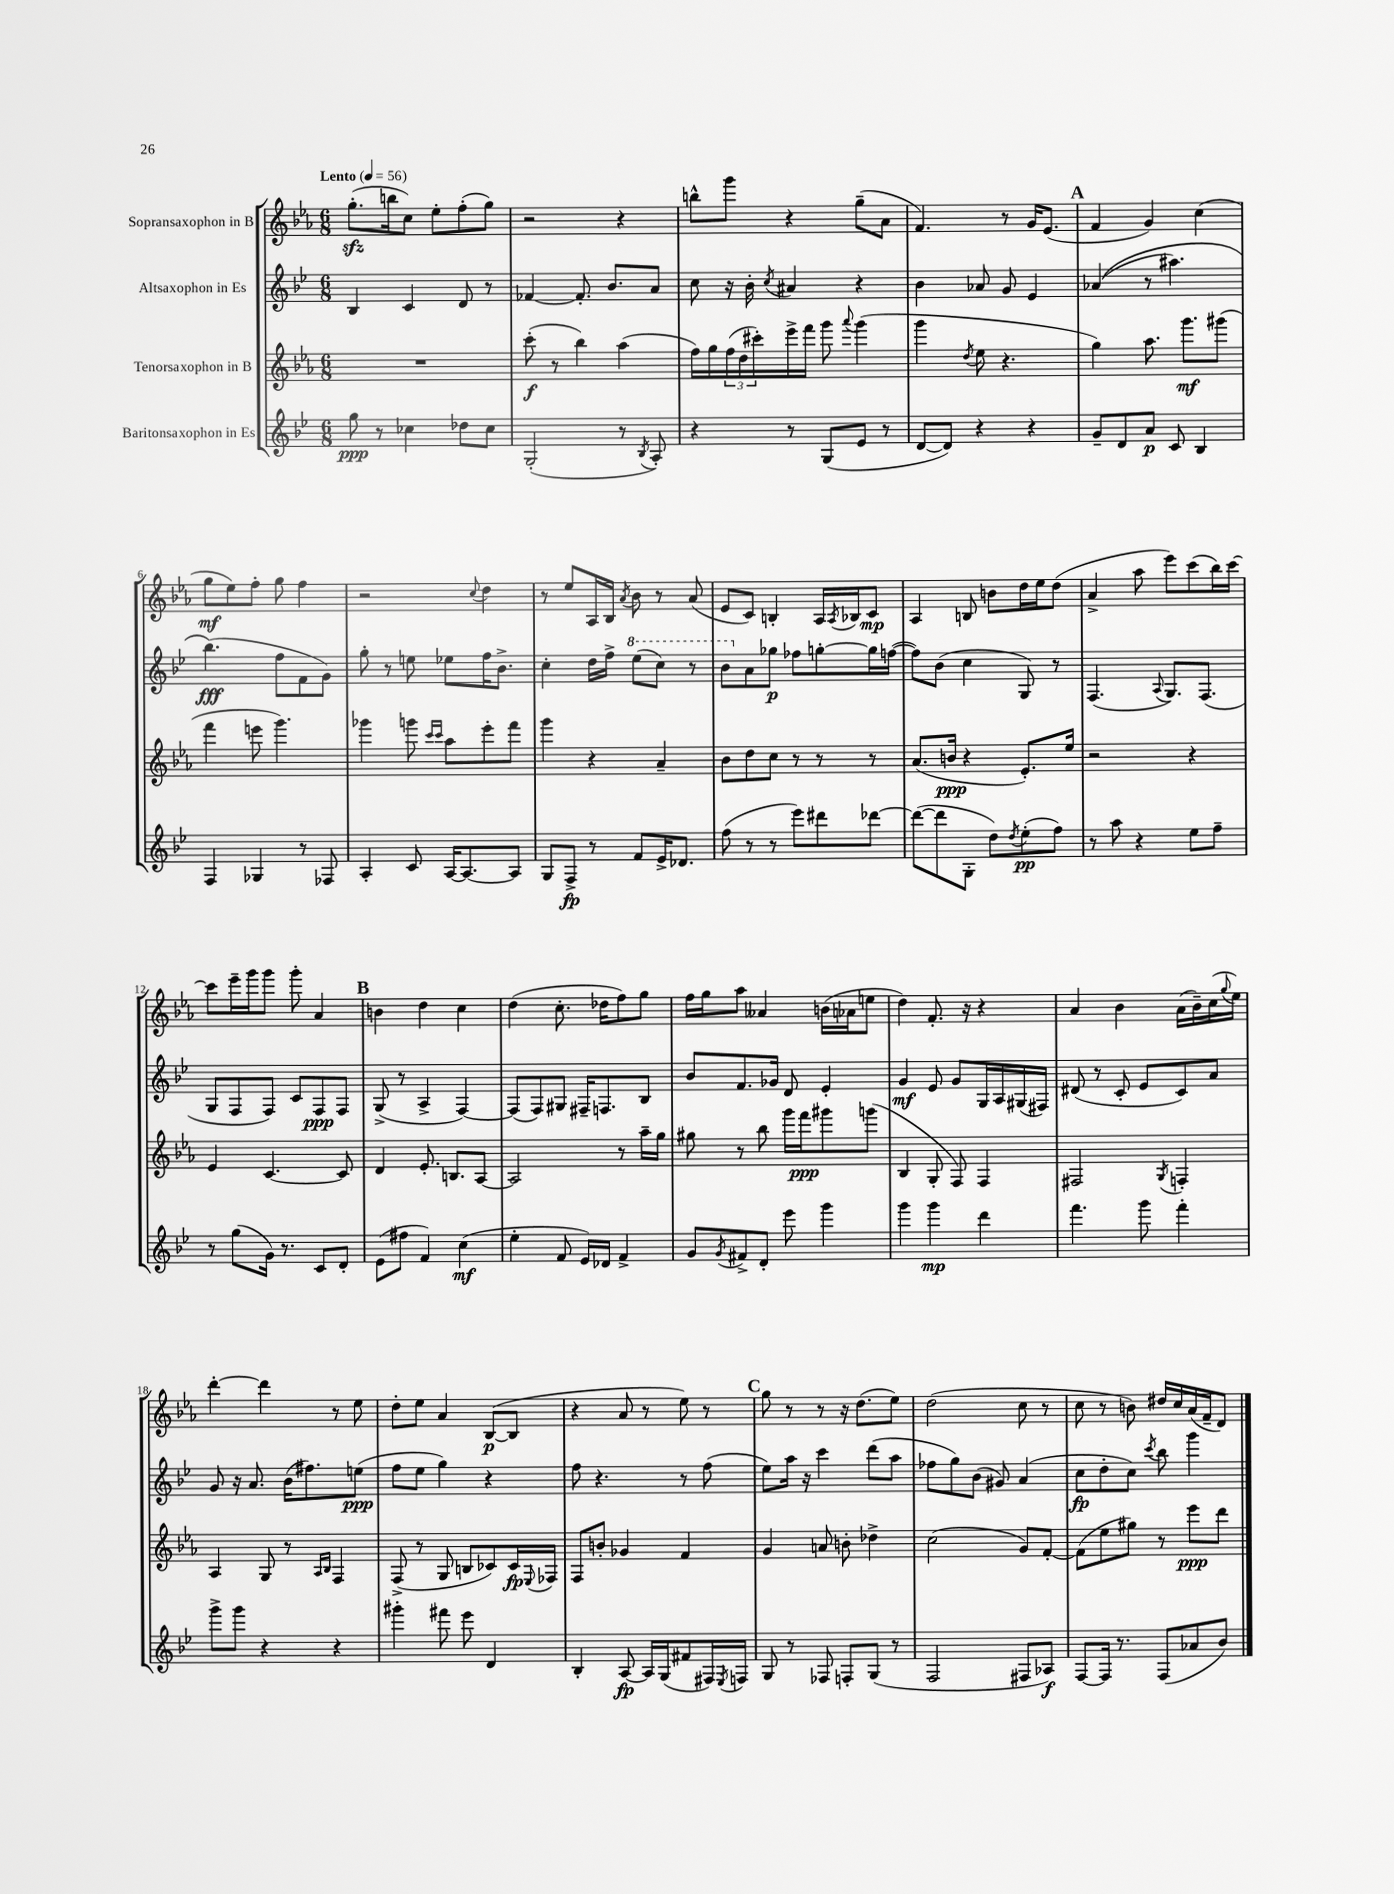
<<
\new StaffGroup <<
\new Staff = "s0" \with { instrumentName = "Sopransaxophon in B" } {
    \clef treble \key ees \major \numericTimeSignature \time 6/8 \tempo "Lento" 4 = 56
    g''8.-.\sfz( b''16 c''8) ees''8-. f''8-.( g''8) |
    r2 r4 |
    b''8-^ g'''8 r4 g''8--( aes'8 |
    f'4.) r8 g'16 ees'8.( |
    \mark \markup { \bold "A" } f'4 g'4) c''4( |
    g''8\mf ees''8) f''8-. g''8 f''4 |
    r2 \appoggiatura { c''8 } d''4 |
    r8 ees''8 aes16 bes16 \acciaccatura { aes'8 } bes'8 r8 aes'8( |
    ees'8 c'8) b4-. aes16 \acciaccatura { aes8 } bes16 c'8\mp |
    aes4 b8 b'8 d''16 ees''16 d''8( |
    aes'4-> aes''8 ees'''8) c'''8( bes''16) c'''16~ |
    c'''8 ees'''16-- g'''16 g'''8 g'''8-. aes'4 |
    \mark \markup { \bold "B" } b'4 d''4 c''4 |
    d''4( c''8.-. des''16 f''8) g''8 |
    f''16 g''16 aes''8 aeses'4 b'16( aes'16 e''8 |
    d''4) f'8.-. r16 r4 |
    aes'4 bes'4 aes'16( bes'16--) c''16( \appoggiatura { g''8 } ees''16) |
    d'''4~-. d'''4 r8 ees''8 |
    d''8-. ees''8 aes'4 bes8~\p( bes8 |
    r4 aes'8 r8 ees''8) r8 |
    \mark \markup { \bold "C" } g''8 r8 r8 r16 d''8.( ees''8) |
    d''2( c''8 r8 |
    c''8 r8 b'8) dis''16 c''16 aes'16( f'16-- d'8) \bar "|." |
}
\new Staff = "s1" \with { instrumentName = "Altsaxophon in Es" } {
    \clef treble \key bes \major \numericTimeSignature \time 6/8
    bes4 c'4 d'8 r8 |
    fes'4~ fes'8.-. bes'8. a'8 |
    c''8 r16 bes'16-. \acciaccatura { c''8 } ais'4 r4 |
    bes'4 aes'8 g'8 ees'4 |
    \mark \markup { \bold "A" } aes'4(\( r8 ais''4.) |
    bes''4.\fff(\) f''8 f'8 g'8) |
    g''8-. r8 e''8 ees''8 f''16 bes'8.-> |
    c''4-. d''16 f''16-> \ottava #1 ees'''8( c'''8) r8 |
    bes''8 \ottava #0 a'8 ges''8\p fes''8 g''8~-. g''16 f''16~( |
    f''8) bes'8( c''4 g8) r8 |
    f4.( \appoggiatura { a8 } g8.) f8.( |
    g8 f8 f8) c'8 f8\ppp f8 |
    \mark \markup { \bold "B" } g8->( r8 a4-> f4~) |
    f8( f8) gis8 fis16-- f8. bes8 |
    bes'8 f'8. ges'16 d'8 ees'4-. |
    g'4\mf ees'8 g'8 g16 a16 gis16( fis16) |
    dis'8( r8 c'8-. ees'8 c'8) a'8 |
    g'8 r16 a'8. bes'16( fis''8.) e''8\ppp( |
    f''8 ees''8 g''4) r4 |
    f''8 r4. r8 f''8( |
    \mark \markup { \bold "C" } ees''8) a''16 r16 c'''4 d'''8( a''8 |
    fes''8 g''8) bes'8( gis'8) a'4( |
    c''8\fp d''8-. c''8) \acciaccatura { c'''8 } bes''8 g'''4 \bar "|." |
}
\new Staff = "s2" \with { instrumentName = "Tenorsaxophon in B" } {
    \clef treble \key ees \major \numericTimeSignature \time 6/8
    R2. |
    c'''8-.\f( r8 bes''4) aes''4( |
    f''16) g''16 \tuplet 3/2 { f''16( d''16 cis'''16-.) } ees'''16-> f'''16 g'''8 \appoggiatura { aes'''8 } g'''4( |
    g'''4 \acciaccatura { d''8 } ees''8 r4. |
    \mark \markup { \bold "A" } g''4) aes''8. g'''8.\mf gis'''8( |
    f'''4 e'''8 g'''4.) |
    ges'''4 g'''8 \grace { c'''16 c'''16 } aes''8 ees'''8-. f'''8 |
    g'''4 r4 aes'4-- |
    bes'8 d''8 c''8 r8 r8 r8 |
    aes'8.( b'16\ppp r4 ees'8.-.) ees''16 |
    r2 r4 |
    ees'4 c'4.~ c'8 |
    \mark \markup { \bold "B" } d'4 ees'8.-. b8. aes8~ |
    aes2 r8 aes''16-- g''16 |
    gis''8 r8 bes''8 g'''16 f'''16\ppp gis'''8 g'''8( |
    bes4 g8-. f8) f4 |
    fis2 \acciaccatura { g8 } f4-. |
    aes4 g8 r8 \grace { aes16 bes16 } f4 |
    f8->( r8 g8 b8 ces'8) ces'16\fp \appoggiatura { ees8 } fes16 |
    f8 b'8-. ges'4 f'4 |
    \mark \markup { \bold "C" } g'4 a'8 b'8-. des''4-> |
    c''2( g'8) f'8~-. |
    f'8( ees''8 gis''8) r8 ees'''8\ppp d'''8 \bar "|." |
}
\new Staff = "s3" \with { instrumentName = "Baritonsaxophon in Es" } {
    \clef treble \key bes \major \numericTimeSignature \time 6/8
    g''8\ppp r8 ces''4 des''8 ces''8 |
    g2-.( r8 \acciaccatura { bes8 } a8-.) |
    r4 r8 g8( ees'8 r8 |
    d'8~ d'8) r4 r4 |
    \mark \markup { \bold "A" } g'8-- d'8 a'8\p c'8 bes4 |
    f4 ges4 r8 fes8 |
    a4-. c'8 a16~ a8.~ a8 |
    g8 f8->\fp r8 f'8 ees'16-> des'8. |
    f''8( r8 r8 ees'''8) dis'''8 des'''8~ |
    des'''8~( des'''8 g8-. d''8) \acciaccatura { d''8 } ees''8-.\pp( f''8) |
    r8 a''8 r4 ees''8 f''8-- |
    r8 g''8( g'16) r8. c'8 d'8-. |
    \mark \markup { \bold "B" } ees'8( fis''8 f'4) c''4\mf( |
    ees''4-. f'8 ees'16) des'16 f'4-> |
    g'8 \acciaccatura { g'8 } fis'8-> d'8-. ees'''8 g'''4 |
    g'''4 g'''4\mp d'''4 |
    f'''4. g'''8 f'''4-. |
    g'''8-> g'''8 r4 r4 |
    gis'''4-. fis'''8 ees'''8 d'4 |
    bes4-. a8~\fp a16 g16( fis'8 fis16) \acciaccatura { ees8 } f16 |
    \mark \markup { \bold "C" } g8 r8 fes8 f8-. g8( r8 |
    f2 fis8 aes8\f) |
    f8~ f16 r8. f8( aes'8 bes'8) \bar "|." |
}
>>
>>
